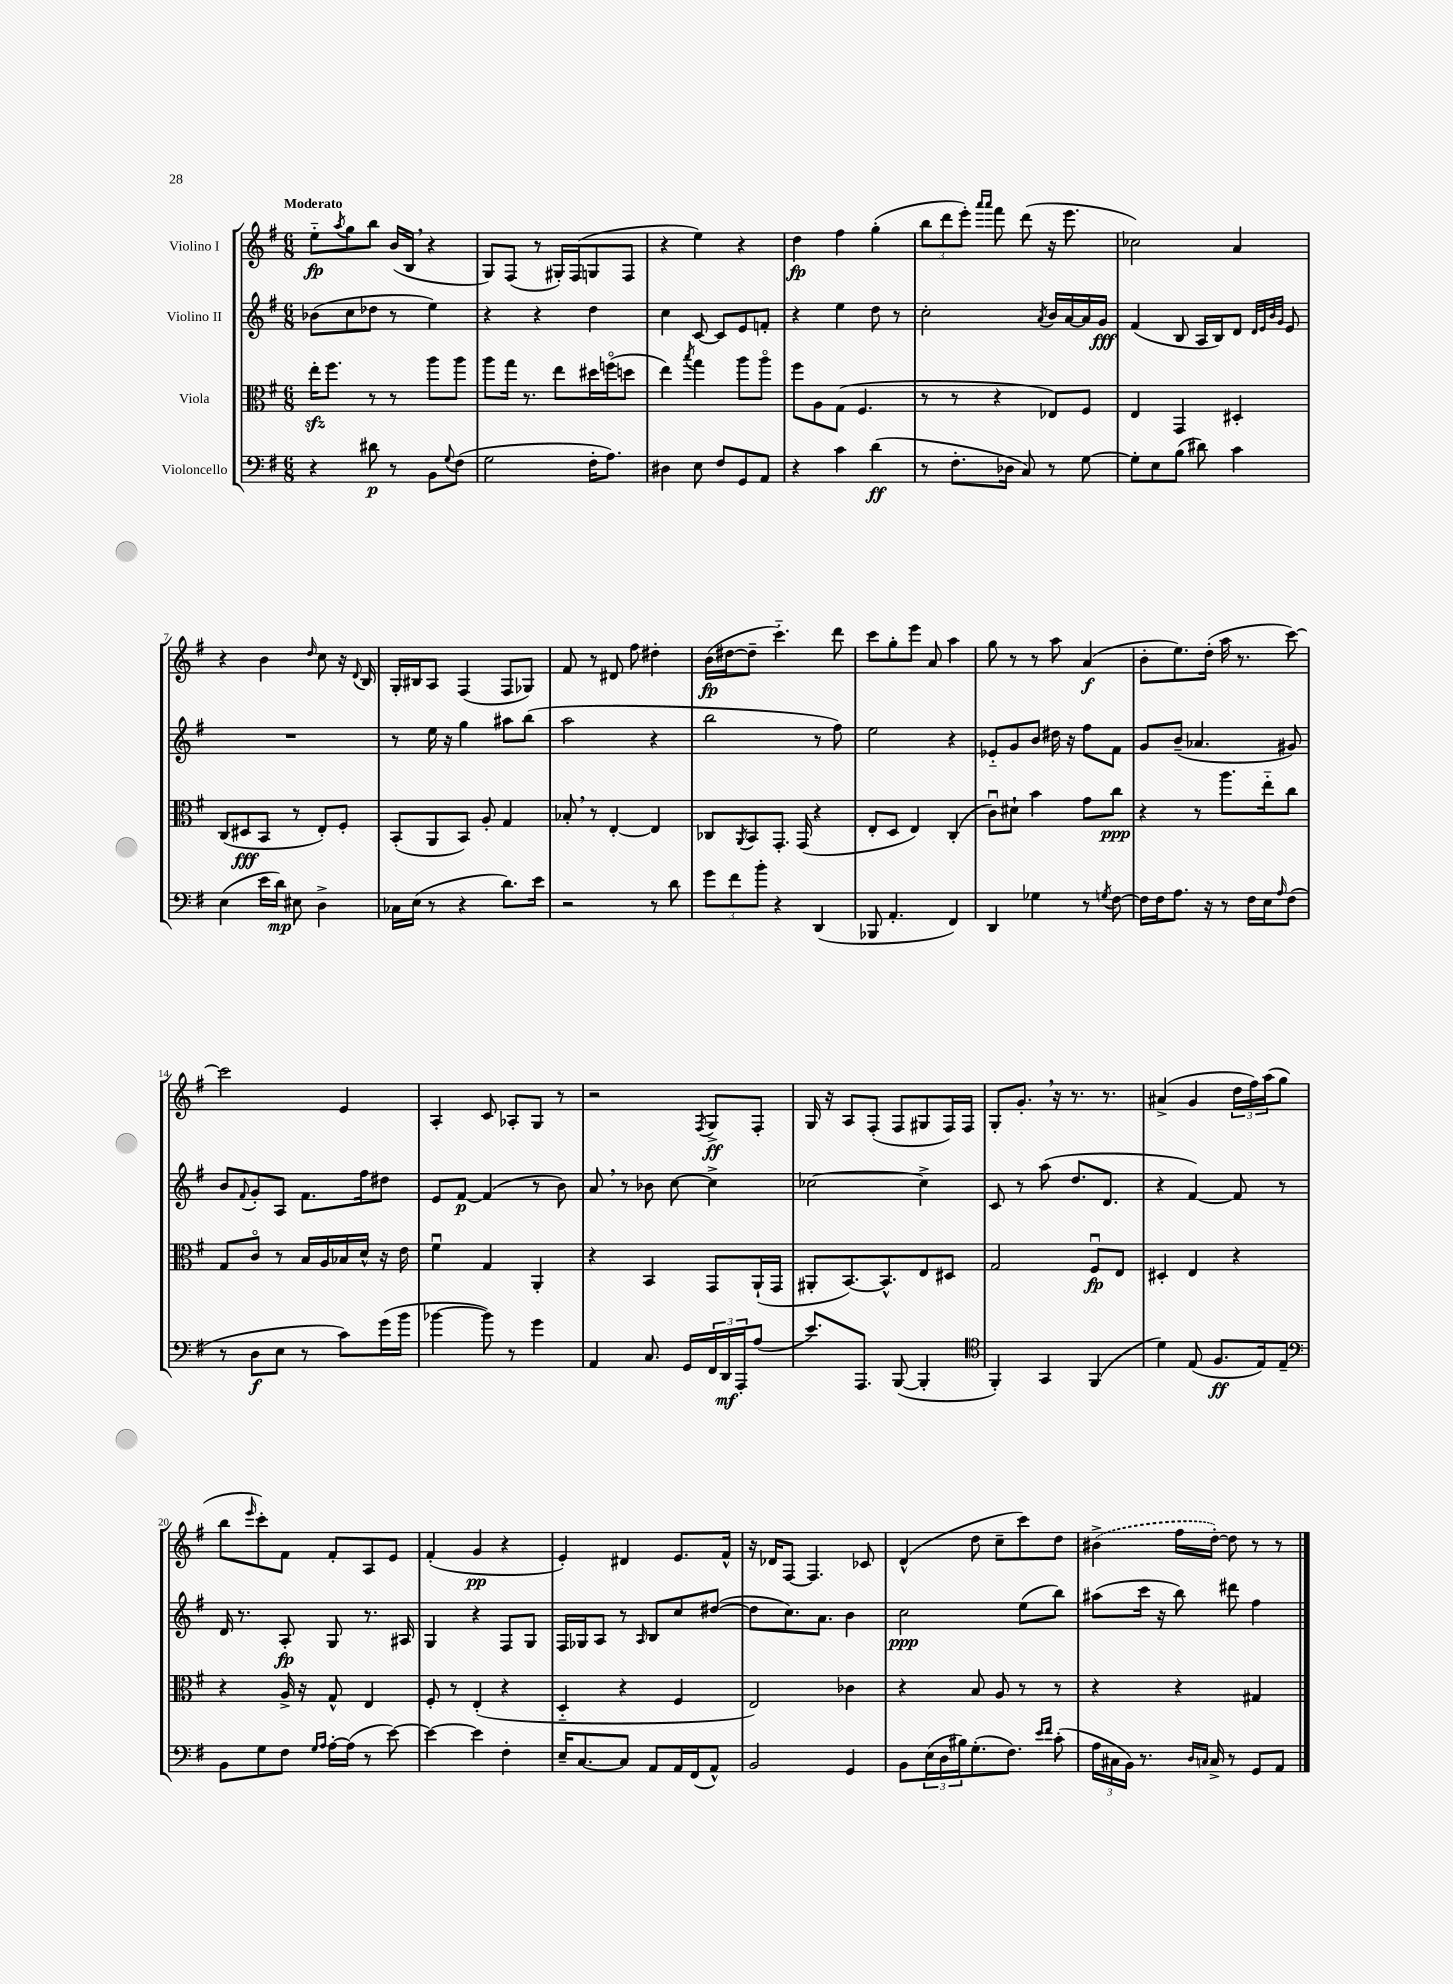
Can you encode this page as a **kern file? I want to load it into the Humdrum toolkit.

**kern	**dynam	**kern	**dynam	**kern	**dynam	**kern	**dynam
*part4	*part4	*part3	*part3	*part2	*part2	*part1	*part1
*staff4	*staff4	*staff3	*staff3	*staff2	*staff2	*staff1	*staff1
*I"Violoncello	*	*I"Viola	*	*I"Violino II	*	*I"Violino I	*
*clefF4	*	*clefC3	*	*clefG2	*	*clefG2	*
*k[f#]	*	*k[f#]	*	*k[f#]	*	*k[f#]	*
*M6/8	*	*M6/8	*	*M6/8	*	*M6/8	*
=1	=1	=1	=1	=1	=1	=1	=1
!	!	!	!	!	!	!LO:TX:a:B:t=Moderato	!
4r	.	16eezz'\KL	.	(8b-X\L	.	8ee\L	fp
.	.	8.ff#\J	.	.	.	.	.
.	.	.	.	.	.	8qaa/	.
.	.	.	.	8cc\	.	8gg\	.
8d#X\	p	8r	.	8dd-X\J	.	8bb\J	.
8r	.	8r	.	8r	.	(16b/LL	.
.	.	.	.	.	.	16B,/JJ	.
8BB\L	.	8aa\L	.	4ee\)	.	4r	.
8qqG/	.	.	.	.	.	.	.
(8F#\J	.	8aa\J	.	.	.	.	.
=2	=2	=2	=2	=2	=2	=2	=2
2G\	.	8aa\L	.	4r	.	8G/L)	.
.	.	16gg\Jk	.	.	.	(8F#/J	.
.	.	8.r	.	.	.	.	.
.	.	.	.	4r	.	8r	.
.	.	8ee\L	.	.	.	16G#X'/LL)	.
.	.	.	.	.	.	(16F#/J	.
16F#'\KL	.	16dd#X\L	.	4dd\	.	8Gn/	.
8.A\J)	.	(16ffn\J	.	.	.	.	.
.	.	8ddn\J	.	.	.	8F#/J	.
=3	=3	=3	=3	=3	=3	=3	=3
4D#X\	.	4ee\)	.	4cc\	.	4r	.
.	.	8qbb/	.	.	.	.	.
8E\	.	4gg\	.	[8c/	.	4ee\)	.
8F#/L	.	.	.	8c/L]	.	.	.
8GG/	.	8aa\L	.	8e/	.	4r	.
8AA/J	.	8aa\J	.	8fn'/J	.	.	.
=4	=4	=4	=4	=4	=4	=4	=4
4r	.	8ff#\L	.	4r	.	4dd\	fp
.	.	8A\	.	.	.	.	.
4c\	.	(8G\J	.	4ee\	.	4ff#\	.
.	.	4.F#/	.	.	.	.	.
(4d\	ff	.	.	8dd\	.	(4gg'\	.
.	.	.	.	8r	.	.	.
=5	=5	=5	=5	=5	=5	=5	=5
8r	.	8r	.	2cc'\	.	12bb\L	.
.	.	.	.	.	.	12ddd\	.
8.F#'\L	.	8r	.	.	.	.	.
.	.	.	.	.	.	12eee'\J)	.
.	.	.	.	.	.	16qqaaa/LL	.
.	.	.	.	.	.	16qqaaa/JJ	.
.	.	4r	.	.	.	8fff#\	.
16D-X\Jk	.	.	.	.	.	.	.
8C/)	.	.	.	.	.	(8ddd\	.
.	.	.	.	8qa/	.	.	.
8r	.	8E-X/L)	.	16b/LL	.	16r	.
.	.	.	.	[16a/	.	8.eee\	.
[8G\	.	8F#/J	.	16a/]	.	.	.
.	.	.	.	16g/JJ	fff	.	.
=6	=6	=6	=6	=6	=6	=6	=6
8G'\L]	.	4E/	.	(4f#/	.	2cc-X\)	.
8E\	.	.	.	.	.	.	.
(8B\J	.	4GG/	.	8B/	.	.	.
8d#X\)	.	.	.	16A/LL	.	.	.
.	.	.	.	16B/J)	.	.	.
4c\	.	4D#X'/	.	8d/J	.	4a/	.
.	.	.	.	32qqd/LLL	.	.	.
.	.	.	.	32qqe/	.	.	.
.	.	.	.	32qqb/	.	.	.
.	.	.	.	32qqg/JJJ	.	.	.
.	.	.	.	8e/	.	.	.
!!LO:LB:g=z
=7	=7	=7	=7	=7	=7	=7	=7
(4E\	.	(8C/L	.	2.r	.	4r	.
.	.	8D#X/	fff	.	.	.	.
16e\LL	.	8BB/J	.	.	.	4b\	.
16d\JJ)	mp	.	.	.	.	.	.
8E#X\	.	8r	.	.	.	.	.
.	.	.	.	.	.	16qqdd/	.
4D^\	.	8E'/L)	.	.	.	8cc\	.
.	.	8F#'/J	.	.	.	16r	.
.	.	.	.	.	.	8qqd/	.
.	.	.	.	.	.	16B/	.
=8	=8	=8	=8	=8	=8	=8	=8
16C-X\LL	.	(8BB'/L	.	8r	.	16G'/LL	.
(16E\JJ	.	.	.	.	.	16B#X/J	.
8r	.	8AA/	.	16ee\	.	8A/J	.
.	.	.	.	16r	.	.	.
4r	.	8BB/J)	.	4gg\	.	(4F#/	.
.	.	8A'/	.	.	.	.	.
8.d\L)	.	4G/	.	8aa#X\L	.	8F#/L	.
.	.	.	.	(8bb\J	.	8G-X/J)	.
16e\Jk	.	.	.	.	.	.	.
=9	=9	=9	=9	=9	=9	=9	=9
2r	.	8B-X',/	.	2aa\	.	8f#/	.
.	.	8r	.	.	.	8r	.
.	.	[4E'/	.	.	.	8d#X/	.
.	.	.	.	.	.	8ff#\	.
8r	.	4E/]	.	4r	.	4dd#X'\	.
8d\	.	.	.	.	.	.	.
=10	=10	=10	=10	=10	=10	=10	=10
12g\L	.	8C-X/L	.	2bb\	.	(16b\LL	fp
.	.	.	.	.	.	[16dd#X\J	.
12f#\	.	.	.	.	.	.	.
.	.	8qAA/	.	.	.	.	.
.	.	8BB/	.	.	.	8dd#~\J]	.
12b'\J	.	.	.	.	.	.	.
4r	.	8.GG'/J	.	.	.	4.ccc\)	.
.	.	(16GG/	.	.	.	.	.
(4DD/	.	4r	.	8r	.	.	.
.	.	.	.	8ff#\)	.	8ddd\	.
=11	=11	=11	=11	=11	=11	=11	=11
8BBB-X/	.	8E'/L	.	2ee\	.	8ccc\L	.
4.AA'/	.	8D/J	.	.	.	8gg'\	.
.	.	4E/)	.	.	.	8eee\J	.
.	.	.	.	.	.	8a/	.
4FF#/)	.	(4C'/	.	4r	.	4aa\	.
=12	=12	=12	=12	=12	=12	=12	=12
4DD/	.	8cu\L)	.	8e-X/L	.	8gg\	.
.	.	8d#X`\J	.	8g/	.	8r	.
4G-X\	.	4b\	.	8b/J	.	8r	.
.	.	.	.	16dd#X\	.	8aa\	.
.	.	.	.	16r	.	.	.
8r	.	8g\L	.	8ff#\L	.	(4a/	f
8qGn/	.	.	.	.	.	.	.
[8F#\	.	8cc\J	ppp	8f#\J	.	.	.
=13	=13	=13	=13	=13	=13	=13	=13
16F#\LL]	.	4r	.	8g/L	.	8b'\L	.
16F#\J	.	.	.	.	.	.	.
8.A\J	.	.	.	(8b~/J	.	8.ee\)	.
.	.	8r	.	4.a-X/	.	.	.
16r	.	.	.	.	.	(16dd'\Jk	.
8r	.	8.aa\L	.	.	.	16aa\	.
.	.	.	.	.	.	8.r	.
16F#\LL	.	.	.	.	.	.	.
16E\J	.	16ee\k	.	.	.	.	.
16qqA/	.	.	.	.	.	.	.
(8F#\J	.	8cc\J	.	8g#X/)	.	[8ccc\)	.
!!LO:LB:g=z
=14	=14	=14	=14	=14	=14	=14	=14
8r	.	8G/L	.	8b/L	.	2ccc\]	.
.	.	.	.	8qqf#/	.	.	.
8D\L	f	8c/J	.	8g'/	.	.	.
8E\J	.	8r	.	8A/J	.	.	.
8r	.	16B/LL	.	8.f#\L	.	.	.
.	.	16A/	.	.	.	.	.
8c\L)	.	16B-X/	.	.	.	4e/	.
.	.	16d^^/JJ	.	16ff#\k	.	.	.
(16g\L	.	16r	.	8dd#X\J	.	.	.
16b\JJ	.	16e\	.	.	.	.	.
=15	=15	=15	=15	=15	=15	=15	=15
[4b-X\	.	4f#u\	.	8e/L	.	4A'/	.
.	.	.	.	[8f#/J	p	.	.
8b-\])	.	4G/	.	(4f#/]	.	8c/	.
8r	.	.	.	.	.	8A-X'/L	.
4g\	.	4AA'/	.	8r	.	8G/J	.
.	.	.	.	8b\)	.	8r	.
=16	=16	=16	=16	=16	=16	=16	=16
4AA/	.	4r	.	8a,/	.	2r	.
.	.	.	.	8r	.	.	.
8.C/	.	4BB/	.	8b-X\	.	.	.
.	.	.	.	[8cc\	.	.	.
16GG/LL	.	.	.	.	.	.	.
.	.	.	.	.	.	8qF#/	.
24FF#/	.	8GG/L	.	4cc^\]	.	8G^/L	ff
24DD/	mf	.	.	.	.	.	.
24AAA'/J	.	.	.	.	.	.	.
(8A/J	.	(16AA`/L	.	.	.	8F#'/J	.
.	.	16GG/JJ	.	.	.	.	.
=17	=17	=17	=17	=17	=17	=17	=17
8.e/L)	.	8AA#X'/L	.	[2cc-X\	.	16G/	.
.	.	.	.	.	.	16r	.
.	.	[8.BB/)	.	.	.	8A/L	.
8.AAA/J	.	.	.	.	.	.	.
.	.	.	.	.	.	(8F#'/J	.
.	.	8.BB^^/]	.	.	.	.	.
([8BBB/	.	.	.	.	.	8F#/L	.
4BBB'/]	.	8E/	.	4cc-^\]	.	8G#X/	.
.	.	8D#X/J	.	.	.	16F#/L)	.
.	.	.	.	.	.	16F#/JJ	.
=18	=18	=18	=18	=18	=18	=18	=18
*clefC4	*	*	*	*	*	*	*
4FF#'/)	.	2G/	.	8c/	.	8G'/L	.
.	.	.	.	8r	.	8.g',/J	.
4GG/	.	.	.	(8aa\	.	.	.
.	.	.	.	.	.	16r	.
.	.	.	.	8.dd/L	.	8.r	.
(4FF#/	.	8F#u/L	fp	.	.	.	.
.	.	.	.	8.d/J	.	8.r	.
.	.	8E/J	.	.	.	.	.
=19	=19	=19	=19	=19	=19	=19	=19
4d\)	.	4D#X'/	.	4r	.	(4a#X^/	.
(8E/	.	4E/	.	[4f#/)	.	4g/	.
8.F#/L	ff	.	.	.	.	.	.
.	.	4r	.	8f#/]	.	24dd\LL	.
.	.	.	.	.	.	24ff#\)	.
16E/k)	.	.	.	.	.	.	.
.	.	.	.	.	.	(24aa\J	.
8E~/J	.	.	.	8r	.	8gg\J	.
!!LO:LB:g=z
=20	=20	=20	=20	=20	=20	=20	=20
*clefF4	*	*	*	*	*	*	*
8BB\L	.	4r	.	16d/	.	8bb\L	.
.	.	.	.	8.r	.	.	.
.	.	.	.	.	.	16qqeee/	.
8G\	.	.	.	.	.	8ccc'\)	.
8F#\J	.	16A^/	.	8A'/	fp	8f#\J	.
.	.	16r	.	.	.	.	.
16qqG/LL	.	.	.	.	.	.	.
16qqA/JJ	.	.	.	.	.	.	.
[16A'\LL	.	8G^^/	.	8G/	.	8f#'/L	.
(16A\JJ]	.	.	.	.	.	.	.
8r	.	4E/	.	8.r	.	8A/	.
[8e\)	.	.	.	.	.	8e/J	.
.	.	.	.	16A#X/	.	.	.
=21	=21	=21	=21	=21	=21	=21	=21
4e\_	.	8F#'/	.	4G/	.	(4f#'/	.
.	.	8r	.	.	.	.	.
4e\]	.	(4E'/	.	4r	.	4g/	pp
4F#'\	.	4r	.	8F#/L	.	4r	.
.	.	.	.	8G/J	.	.	.
=22	=22	=22	=22	=22	=22	=22	=22
16E~/KL	.	4D/	.	16F#/LL	.	4e'/)	.
[8.C/	.	.	.	16G-X/J	.	.	.
.	.	.	.	8A/J	.	.	.
8C/J]	.	4r	.	8r	.	4d#X/	.
.	.	.	.	16qqA/	.	.	.
8AA/L	.	.	.	8B/L	.	.	.
16AA/L	.	4F#/	.	8cc/	.	8.e/L	.
(16FF#/J	.	.	.	.	.	.	.
8AA^^/J)	.	.	.	([8dd#X/J	.	.	.
.	.	.	.	.	.	16f#^^/Jk	.
=23	=23	=23	=23	=23	=23	=23	=23
2BB/	.	2E/)	.	8dd#\L]	.	16r	.
.	.	.	.	.	.	16d-X/KL	.
.	.	.	.	8.cc\)	.	[8F#/J	.
.	.	.	.	.	.	4.F#/]	.
.	.	.	.	8.a\J	.	.	.
4GG/	.	4c-X\	.	4b\	.	.	.
.	.	.	.	.	.	8c-X/	.
=24	=24	=24	=24	=24	=24	=24	=24
8BB\L	.	4r	.	2cc\	ppp	(4d^^/	.
(24E\L	.	.	.	.	.	.	.
24D\	.	.	.	.	.	.	.
24B#X\J)	.	.	.	.	.	.	.
(8.G'\	.	8B/	.	.	.	8dd\	.
.	.	8A/	.	.	.	8cc~\L	.
8.F#\J)	.	.	.	.	.	.	.
.	.	8r	.	(8ee\L	.	8ccc\)	.
16qqe/LL	.	.	.	.	.	.	.
16qqf#/JJ	.	.	.	.	.	.	.
(8c'\	.	8r	.	8bb\J)	.	8dd\J	.
=25	=25	=25	=25	=25	=25	=25	=25
24A\LL	.	4r	.	(8aa#X\L	.	(4b#X^\	.
24C#X\	.	.	.	.	.	.	.
24BB\JJ)	.	.	.	.	.	.	.
8.r	.	.	.	16ccc\Jk	.	.	.
.	.	.	.	16r	.	.	.
.	.	4r	.	8bb\)	.	16ff#\LL	.
16qqD/LL	.	.	.	.	.	.	.
16qqCn/JJ	.	.	.	.	.	.	.
16C^/	.	.	.	.	.	[16dd'\JJ)	.
8r	.	.	.	8ddd#X\	.	8dd\]	.
8GG/L	.	4G#X/	.	4ff#\	.	8r	.
8AA/J	.	.	.	.	.	8r	.
==	==	==	==	==	==	==	==
*-	*-	*-	*-	*-	*-	*-	*-
